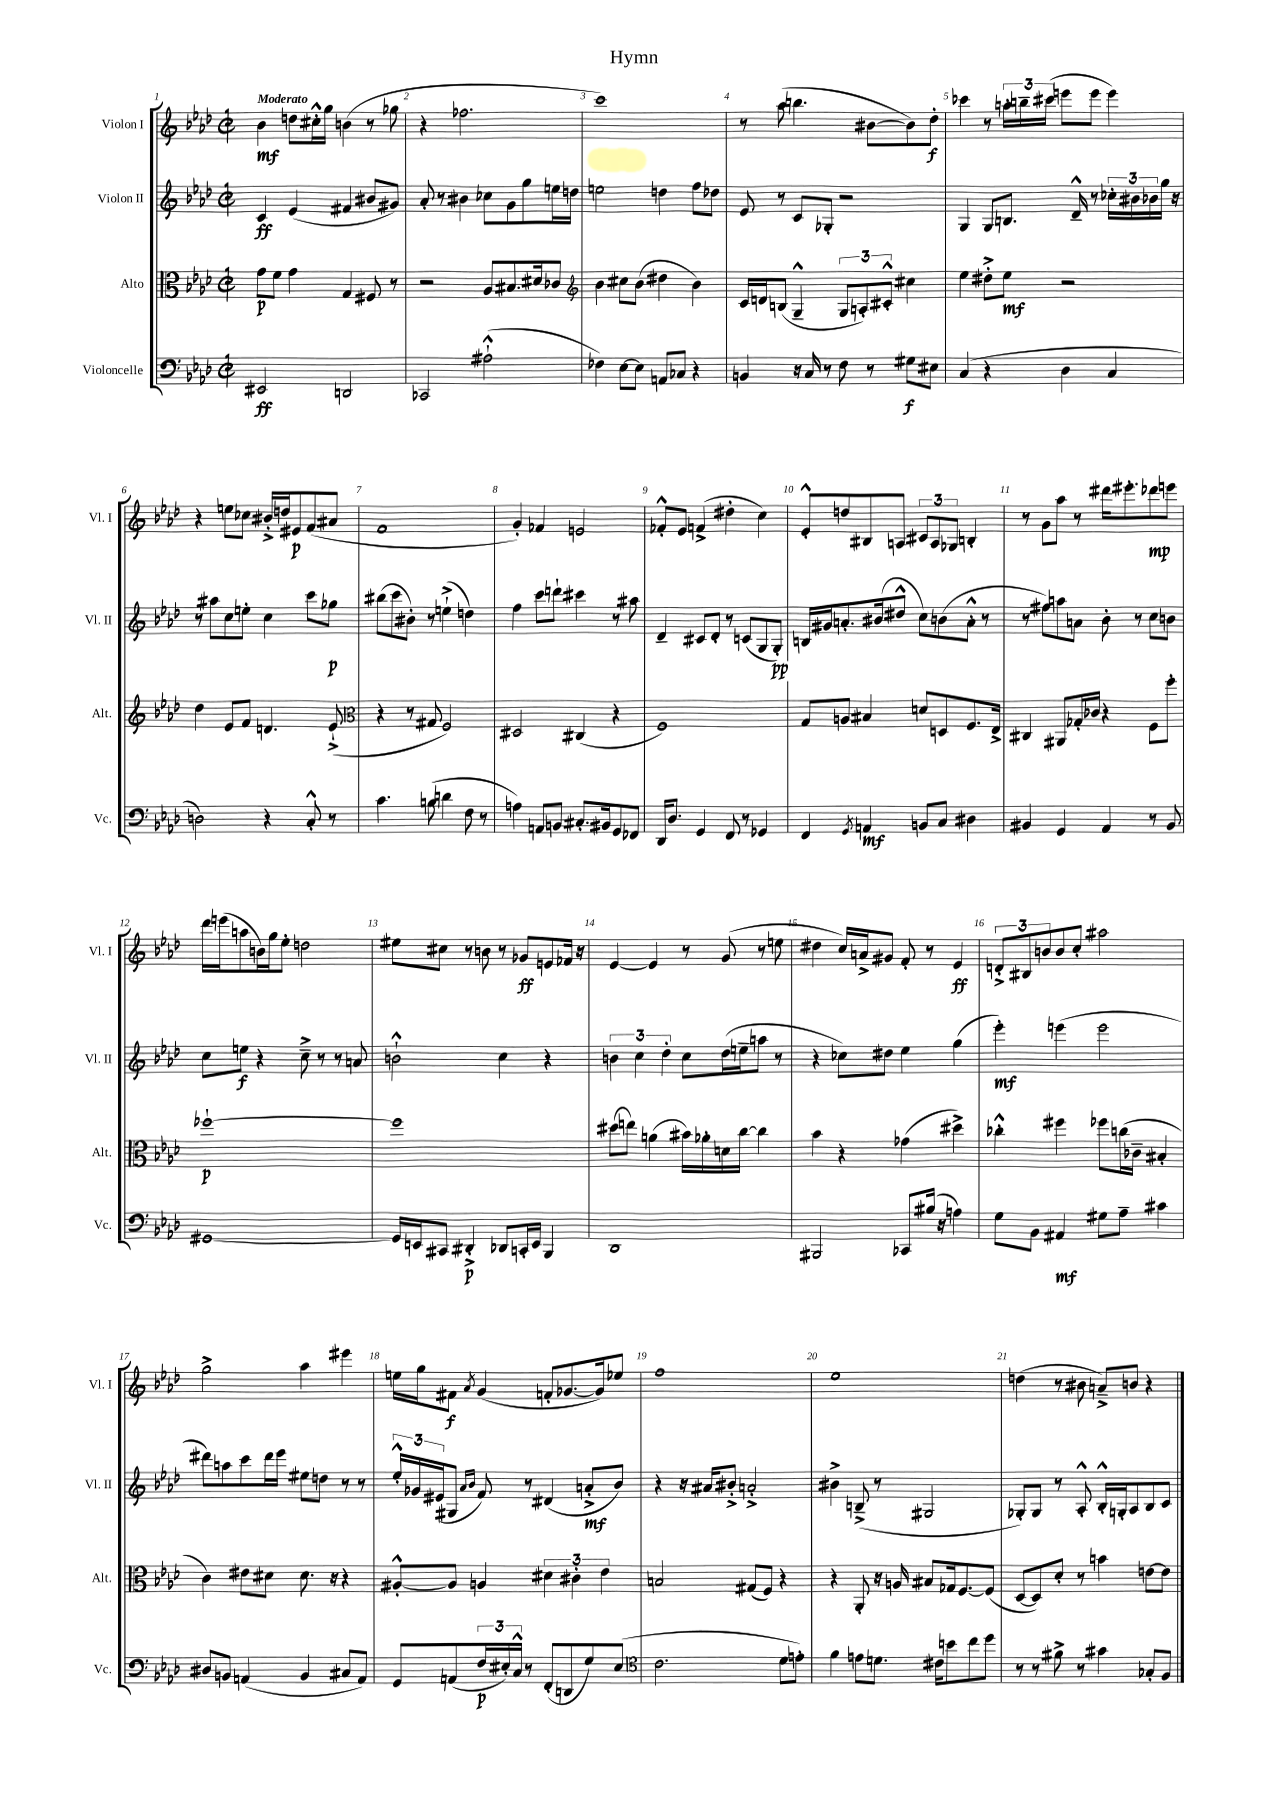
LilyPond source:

\header { title = "Hymn" }
<<
\new StaffGroup <<
\new Staff = "s0" \with { instrumentName = "Violon I" shortInstrumentName = "Vl. I" } {
    \clef treble \key aes \major \defaultTimeSignature \time 2/2 \tempo "Moderato"
    bes'4\mf d''8 cis''16-.-^ g''16 b'4( r8 ges''8 |
    r4 fes''2. |
    c'''1) |
    r8 aes''8( b''4. bis'8~ bis'8) des''8-.\f |
    ces'''4 r8 \tuplet 3/2 { a''16-. b''16-- cis'''16( } e'''8 e'''8 e'''4) |
    r4 e''8 ces''8 bis'16-.-> d''16 eis'8\p f'8( ais'8 |
    f'1 |
    g'4-.) fes'4 e'2 |
    fes'8-.-^ ees'8 f'4->( dis''4-. c''4) |
    ees'8-.-^ d''8 bis8 a8 \tuplet 3/2 { cis'8 a8 ges8 } b4-. |
    r8 g'8 aes''8 r8 dis'''16 eis'''8.-. des'''8\mp e'''8 |
    des'''16 e'''16( a''8 b'16) g''16 ees''8-. d''2 |
    eis''8 cis''8 r8 b'8 r8 ges'8\ff e'8 fes'16 r16 |
    ees'4~ ees'4 r8 g'8( r8 e''8 |
    dis''4 c''16) a'16-> gis'8 f'8-. r8 ees'4\ff |
    \tuplet 3/2 { d'8-.-> bis8 b'8 } b'8 c''8-. ais''2 |
    g''2-> aes''4 eis'''4 |
    e''16 g''16 fis'8\f \acciaccatura { aes'8 } g'4( f'8-. ges'8.~ ges'16) ees''8 |
    f''1 |
    ees''1 |
    d''4( r8 bis'8 a'8--->) b'8 r4 \bar "|." |
}
\new Staff = "s1" \with { instrumentName = "Violon II" shortInstrumentName = "Vl. II" } {
    \clef treble \key aes \major \defaultTimeSignature \time 2/2
    c'4\ff ees'4( fis'4 bis'8 gis'8) |
    aes'8-. r8 bis'4 ces''8 g'8 g''8 e''16 d''16 |
    e''2 d''4 f''8 des''8 |
    ees'8 r8 c'8 ges8-. r2 |
    g4 g8 b8. des'16---^ r8 \tuplet 3/2 { ces''16-. bis'16 bes'16 } g''16 r16 |
    r8 ais''8 c''8 e''8-. c''4 c'''8 ges''8\p |
    bis''8( c'''8 bis'8-.) r8 e''4-!->( d''4) |
    f''4 c'''8 d'''8-! cis'''4 r8 ais''8 |
    des'4-- cis'8 des'8-. r8 c'8( g8 g8-.\pp) |
    b16 gis'16 a'8.-. bis'16( dis''8-^ c''8) b'8( a'8-.-^ r8 |
    r8 fis''8) a''8 a'8 bes'8-. r8 c''8 b'8 |
    c''8 e''8\f r4 c''8---> r8 r8 a'8 |
    b'2-!-^ c''4 r4 |
    \tuplet 3/2 { b'4 c''4 des''4-. } c''8 des''16( e''16-- a''8 r8 |
    r4 ces''8) dis''8 ees''4 g''4( |
    ees'''4-.\mf) e'''4( e'''2 |
    dis'''8) a''8 c'''8 dis'''16 ees'''16 eis''8 d''8 r8 r8 |
    \tuplet 3/2 { ees''16-.-^ ges'16 eis'16( } gis8 \grace { aes'16 bes'16 } f'8) r8 dis'4( a'8-.->\mf bes'8) |
    r4 r16 ais'16 bis'8-.-> a'2-.-> |
    bis'4-> b8--->( r8 gis2 |
    ges8-.) ges8 r8 aes8-.-^ bes16-.-^ g16-. aes8 bes8 c'8 \bar "|." |
}
\new Staff = "s2" \with { instrumentName = "Alto" shortInstrumentName = "Alt." } {
    \clef alto \key aes \major \defaultTimeSignature \time 2/2
    g'8\p f'8 g'4 g4 fis8 r8 |
    r2 aes8 bis8. dis'16 ces'8 |
    \clef treble bes'4 cis''8 bes'8( dis''4 bes'4) |
    c'16 d'16 b8( g4---^ \tuplet 3/2 { g8 a8-.) cis'8-.-^ } cis''4 |
    ees''4 dis''8-.-> ees''8\mf r2 |
    des''4 ees'8 f'8 d'4. ees'8-!->( |
    \clef alto r4 r8 gis8 f2) |
    dis2 cis4( r4 |
    f1) |
    g8 a8 bis4 d'8 d8 f8. ees16-> |
    cis4 ais,8 ges16-. ces'16 r4 f8 f''8-. |
    fes''1~-!\p |
    fes''1 |
    dis''8( e''8) a'4( bis'16) aes'16-. d'16 c''16~ c''4 |
    bes'4 r4 ges'4( dis''4->) |
    ces''4-.-^ fis''4 fes''8 c''16( ces'16-- bis4-. |
    c'4) eis'8 dis'8 dis'8. r16 r4 |
    ais8~-.-^ ais8 a4 \tuplet 3/2 { dis'4 cis'4-. ees'4 } |
    b2 gis8( f8) r4 |
    r4 aes,8-. r16 a16 bis8 ges16 f8.~ f8( |
    des8~ des8) des'8-. r8 b'4 e'8~ e'8 \bar "|." |
}
\new Staff = "s3" \with { instrumentName = "Violoncelle" shortInstrumentName = "Vc." } {
    \clef bass \key aes \major \defaultTimeSignature \time 2/2
    eis,2\ff d,2 |
    ces,2 ais2-!-^( |
    fes4) ees8~ ees8 a,8 ces8 r4 |
    b,4 r16 c16 r8 f8 r8 gis8\f eis8 |
    c4( r4 des4 c4 |
    d2) r4 c8-.-^ r8 |
    c'4. b8( d'4 f8 r8 |
    a4) a,8 b,8 cis8.-. bis,16 g,8 fes,8 |
    des,16 des8. g,4 f,8 r8 ges,4 |
    f,4 \acciaccatura { g,8 } a,4\mf b,8 c8 dis4 |
    bis,4 g,4 aes,4 r8 bis,8 |
    gis,1~ |
    gis,16 e,16 cis,8 dis,4-.->\p des,8 c,16-. e,16 bes,,4 |
    des,1 |
    bis,,2 ces,8 bis16( r16 a4) |
    g8 bes,8 ais,4\mf gis8 aes8-- cis'4 |
    dis8 b,8 a,4( b,4 cis8 a,8) |
    g,8 a,8( \tuplet 3/2 { f16\p eis16-.) c16-^ } r8 f,8-.( d,8 g8) eis8( |
    \clef tenor c'2. des'8 e'8-.) |
    f'4 e'8 d'8. cis'16 b'8 c''8 des''8 |
    r8 r8 fis'8-> r8 gis'4 ges8-. f8 \bar "|." |
}
>>
>>
\layout { \context { \Score \override BarNumber.break-visibility = ##(#f #t #t) barNumberVisibility = #all-bar-numbers-visible } }
